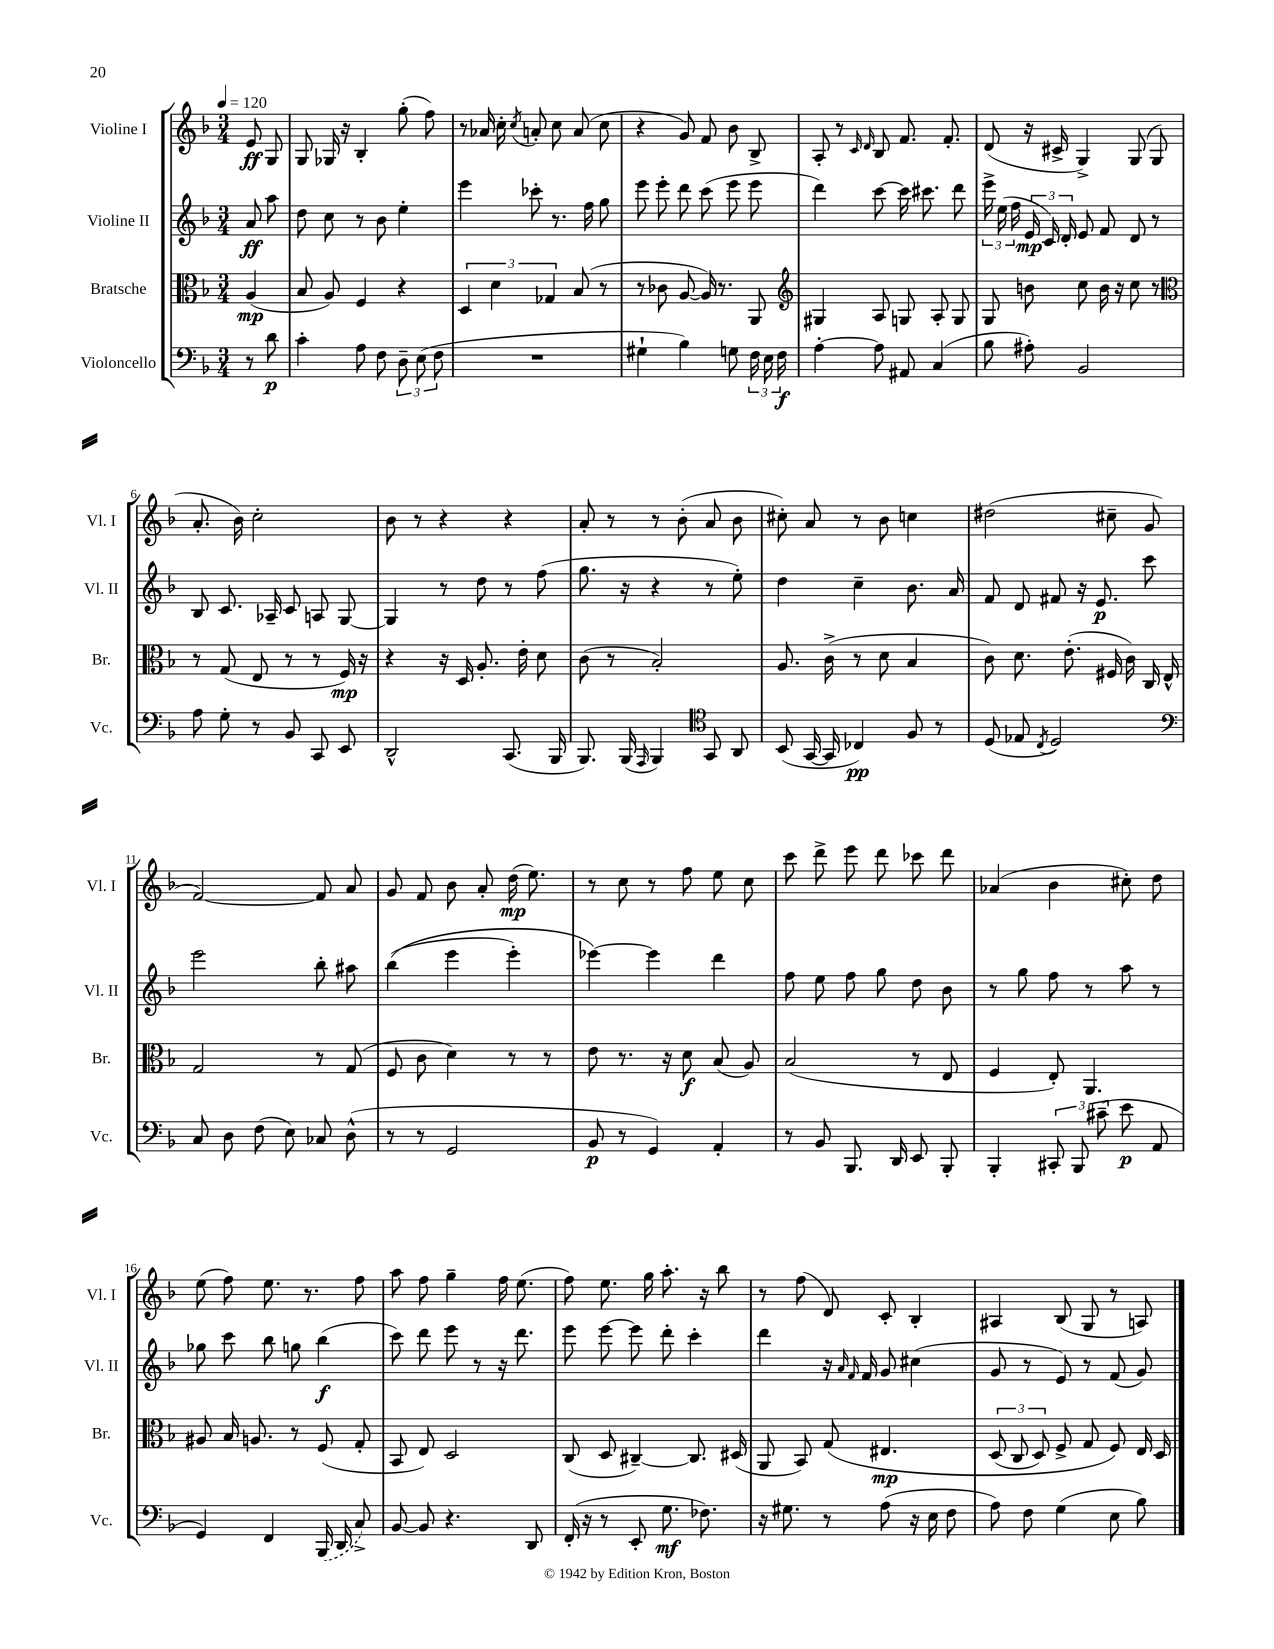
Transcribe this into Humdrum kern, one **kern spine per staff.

**kern	**kern	**kern	**kern
*staff4	*staff3	*staff2	*staff1
*clefF4	*clefC3	*clefG2	*clefG2
*k[b-]	*k[b-]	*k[b-]	*k[b-]
*M3/4	*M3/4	*M3/4	*M3/4
*MM120	*MM120	*MM120	*MM120
8r	(4A/	8a/	8e/
8d\	.	8aa\	8G/
=	=	=	=
4c'\	8B-/	8dd\	8G/
.	8A/)	8cc\	16G-/
.	.	.	16r
8A\	4F/	8r	4B-'/
8F\	.	8b-\	.
12D~\	4r	4ee'\	(8gg'\
(12E\	.	.	.
.	.	.	8ff\)
12F\	.	.	.
=	=	=	=
2.r	6D/	4eee\	8r
.	.	.	16a-/
.	6d\	.	.
.	.	.	16cc'\
.	.	.	8qcc/
.	.	8ccc-'\	8a'/
.	6G-/	.	.
.	.	8.r	8cc\
.	(8B-/	.	(8a/
.	.	16ff\	.
.	8r	8gg\	8cc\
=	=	=	=
4G#`\	8r	8eee\	4r
.	8c-\	8eee'\	.
4B-\)	[8A/	8ddd\	8g/)
.	16A/])	(8ccc\	8f/
.	8.r	.	.
8G\	.	8eee\	8b-\
24F\	8AA/	8eee\	8B-^/
24E\	.	.	.
24F\	.	.	.
=	=	=	=
*	*clefG2	*	*
[4A'\	4G#/	4ddd\)	8A'/
.	.	.	8r
.	.	.	16qqc/
.	.	.	16qqd/
8A\]	8A/	[8ccc\	8B-/
8AA#/	8G/	16ccc\]	8.f/
.	.	8.ccc#\	.
(4C/	8A'/	.	.
.	.	.	8.f'/
.	8G/	8ddd\	.
=	=	=	=
8B-\	8G/	24eee^\	(8d/
.	.	(24ee\	.
.	.	24ff\	.
8A#'\)	8b\	24e/	16r
.	.	24c/)	.
.	.	.	16c#^/
.	.	24d'/	.
2BB-/	8cc\	8e/	4G^/)
.	16b\	8f/	.
.	16r	.	.
.	8cc\	8d/	(8G/
.	8r	8r	8G/
=	=	=	=
*	*clefC3	*	*
8A\	8r	8B-/	8.a'/
8G'\	(8G/	8.c/	.
.	.	.	16b-\)
8r	8E/	.	2cc'\
.	.	16A-~/	.
8BB-/	8r	8c/	.
8CC/	8r	8A/	.
8EE/	16F/)	[8G/	.
.	16r	.	.
=	=	=	=
2DD^^/	4r	4G/]	8b-\
.	.	.	8r
.	16r	8r	4r
.	16D/	.	.
.	8.A'/	8dd\	.
(8.CC/	.	8r	4r
.	16e'\	.	.
.	8d\	(8ff\	.
16BBB-/	.	.	.
=	=	=	=
8.BBB-/)	(8c\	8.gg\	8a'/
.	8r	.	8r
(16BBB-/	.	16r	.
16qqAAA/	.	.	.
4BBB-/)	2B-'/)	4r	8r
.	.	.	(8b-'\
*clefC4	*	*	*
8GG/	.	8r	8a/
8AA/	.	8ee'\)	8b-\
=	=	=	=
(8BB-/	8.A/	4dd\	8cc#'\)
[16GG/	.	.	8a/
16GG/]	(16c^\	.	.
4C-/)	8r	4cc~\	8r
.	8d\	.	8b-\
8F/	4B-/	8.b-\	4cc\
8r	.	.	.
.	.	16a/	.
=	=	=	=
(8D/	8c\)	8f/	(2dd#\
8E-/	8.d\	8d/	.
8qC/	.	.	.
2D/)	.	8f#/	.
.	(8.e'\	.	.
.	.	16r	.
.	.	8.e/	.
.	16F#/	.	8cc#~\
.	16c\)	.	.
.	16C/	8ccc\	8g/
.	16E^^/	.	.
=	=	=	=
*clefF4	*	*	*
8C/	2G/	2eee\	[2f/)
8D\	.	.	.
(8F\	.	.	.
8E\)	.	.	.
8C-/	8r	8bb-'\	8f/]
(8D^^\	(8G/	8aa#\	8a/
=	=	=	=
8r	8F/	&((4bb-\	8g/
8r	8c\	.	8f/
2GG/	4d\)	4eee\	8b-\
.	.	.	8a'/
.	8r	4eee'\)	(16dd\
.	.	.	8.ee\)
.	8r	.	.
=	=	=	=
8BB-/	8e\	[4eee-\&)	8r
8r	8.r	.	8cc\
4GG/)	.	4eee-\]	8r
.	16r	.	.
.	8d\	.	8ff\
4AA'/	(8B-/	4ddd\	8ee\
.	8A/)	.	8cc\
=	=	=	=
8r	(2B-/	8ff\	8ccc\
8BB-/	.	8ee\	8ddd^\
8.BBB-/	.	8ff\	8eee\
.	.	8gg\	8ddd\
16DD/	.	.	.
8EE/	8r	8dd\	8ccc-\
8BBB-'/	8E/	8b-\	8ddd\
=	=	=	=
4BBB-'/	4F/	8r	(4a-/
.	.	8gg\	.
12CC#'/	8E'/)	8ff\	4b-\
12BBB-/	.	.	.
.	4.AA/	8r	.
(12c#~\	.	.	.
8e\	.	8aa\	8cc#'\)
8AA/	.	8r	8dd\
=	=	=	=
4GG/)	8A#/	8gg-\	(8ee\
.	16B-/	8ccc\	8ff\)
.	8.A/	.	.
4FF/	.	8bb-\	8.ee\
.	8r	8gg\	.
.	.	.	8.r
(16BBB-/	(8F/	(4bb-\	.
16DD/	.	.	.
8C^/)	8G'/	.	8ff\
=	=	=	=
[8BB-/	8BB-/	8ccc\)	8aa\
8BB-/]	8E/)	8ddd\	8ff\
4.r	2D/	8eee\	4gg~\
.	.	8r	.
.	.	16r	16ff\
.	.	8.ddd\	(8.ee\
8DD/	.	.	.
=	=	=	=
(16FF'/	(8C/	8eee\	8ff\)
16r	.	.	.
8r	8D/	[8eee\	8.ee\
8EE'/	[4C#~/)	8eee\]	.
.	.	.	16gg\
8.G\	.	8ddd'\	8.aa'\
.	8.C#/]	4ccc'\	.
8.F-\)	.	.	16r
.	.	.	8bb-\
.	(16D#/	.	.
=	=	=	=
16r	8AA/	4ddd\	8r
8.G#\	.	.	.
.	8BB-/)	.	(8ff\
8r	&(8G/	16r	8d/)
.	.	16qqa/	.
.	.	16qqf/	.
.	.	16f/	.
(8A\	4.E#/	8g/	8c'/
16r	.	(4cc#\	4B-'/
16E\	.	.	.
8F\	.	.	.
=	=	=	=
8A\)	(12D/	8g/	4A#/
.	12C/	.	.
8F\	.	8r	.
.	12D/)	.	.
(4G\	8F^/	8e/)	(8B-/
.	8G/	8r	8G/
8E\	8F/&)	(8f/	8r
8B-\)	16E/	8g/)	8A/)
.	16D/	.	.
==	==	==	==
*-	*-	*-	*-
